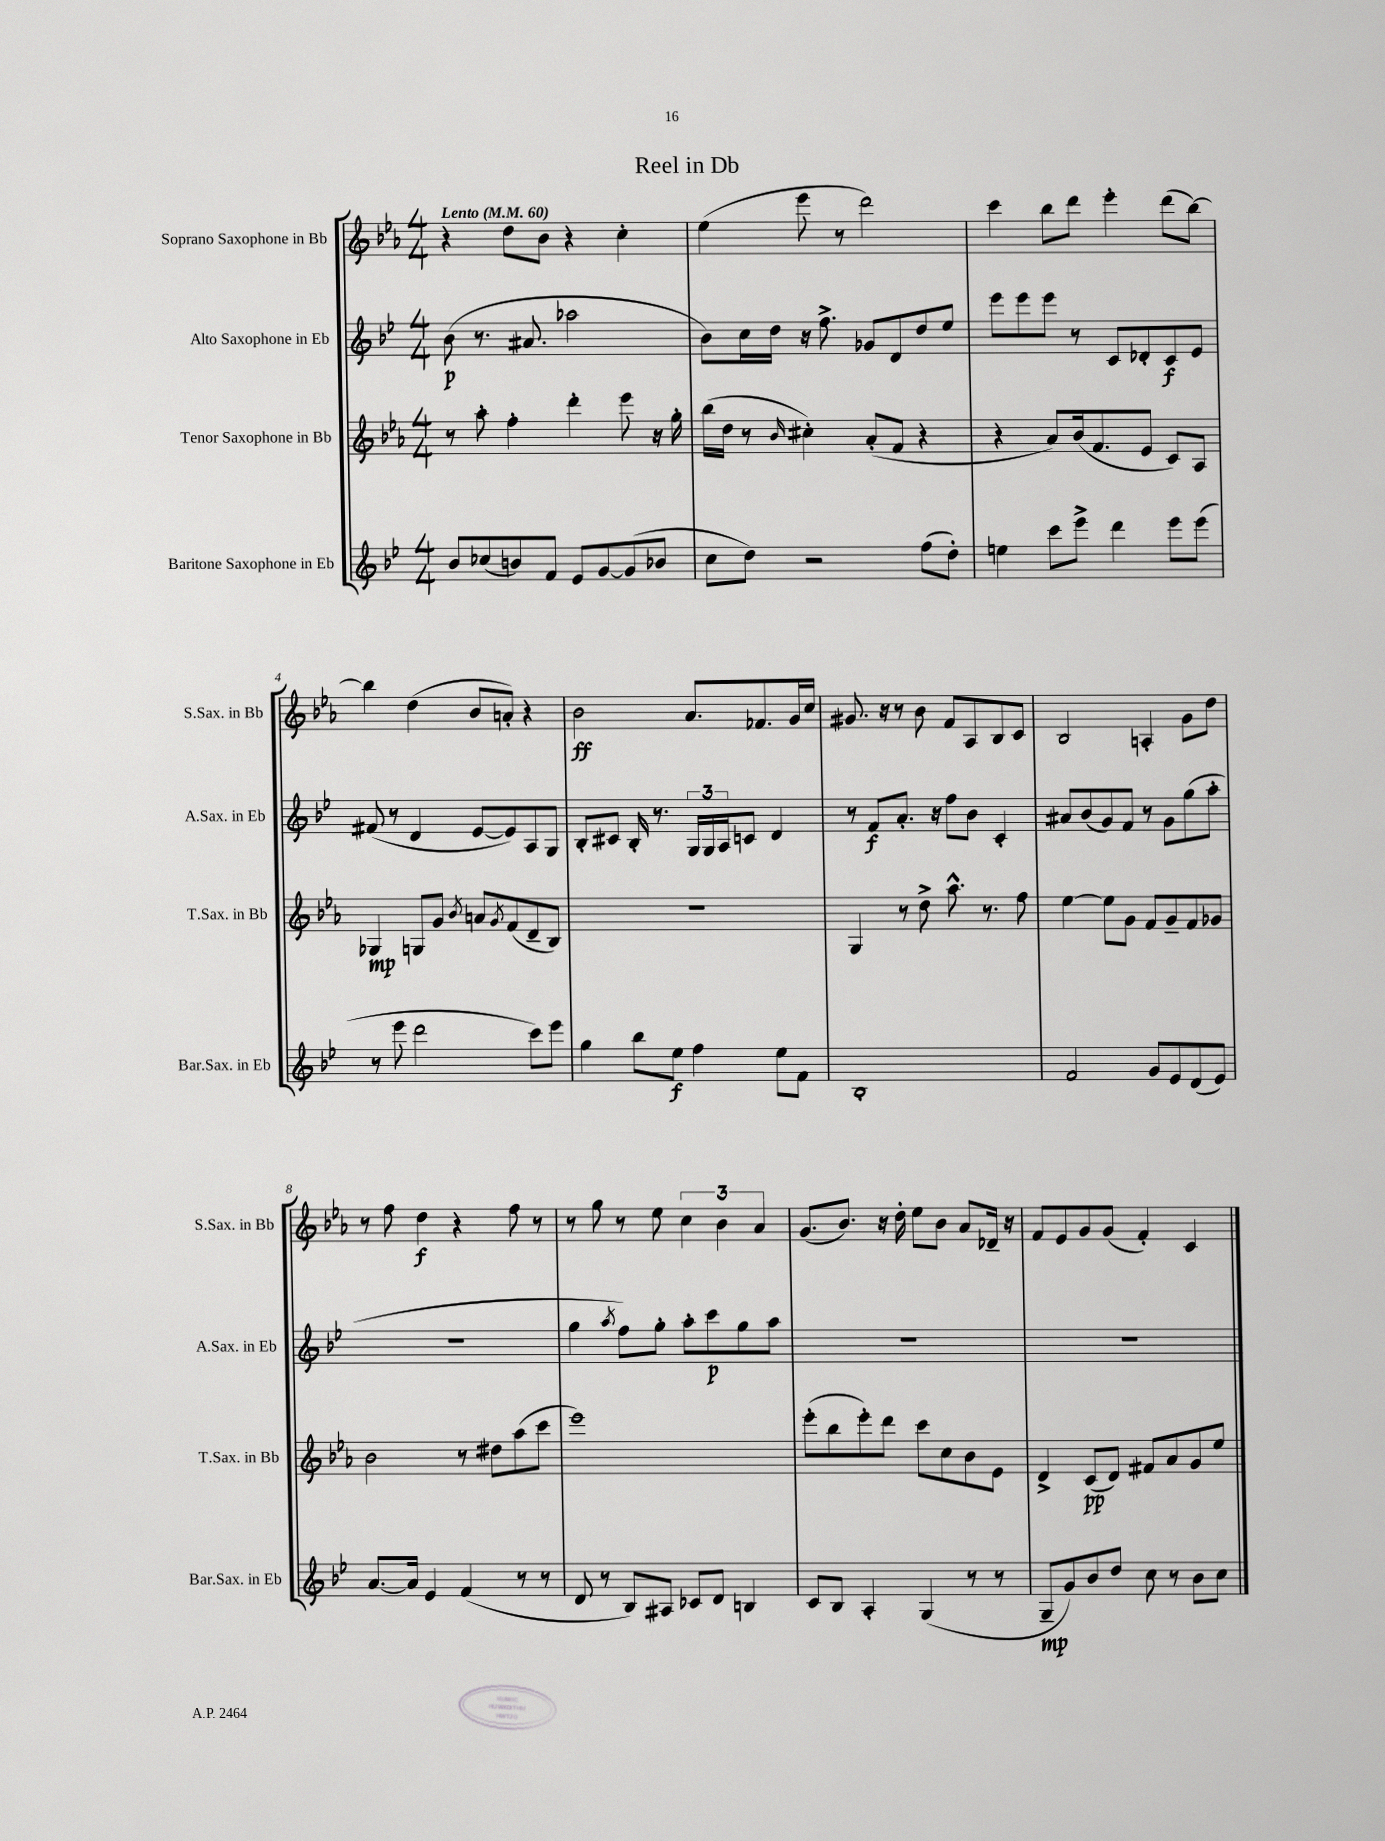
\header { title = "Reel in Db" }
<<
\new StaffGroup <<
\new Staff = "s0" \with { instrumentName = "Soprano Saxophone in Bb" shortInstrumentName = "S.Sax. in Bb" } {
    \clef treble \key ees \major \numericTimeSignature \time 4/4 \tempo "Lento" 4 = 60
    r4 d''8 bes'8 r4 c''4-. |
    ees''4( ees'''8 r8 d'''2) |
    c'''4 bes''8 d'''8 ees'''4-. d'''8( bes''8~) |
    bes''4 d''4( bes'8 a'8-.) r4 |
    bes'2\ff aes'8. fes'8. g'16 c''16 |
    gis'8. r16 r8 bes'8 f'8 aes8 bes8 c'8 |
    bes2 a4-. g'8 d''8 |
    r8 f''8 d''4\f r4 f''8 r8 |
    r8 g''8 r8 ees''8 \tuplet 3/2 { c''4 bes'4 aes'4 } |
    g'8.( bes'8.) r16 d''16-. ees''8 bes'8 aes'8 des'16-- r16 |
    f'8 ees'8 g'8 g'8( f'4-.) c'4 \bar "|." |
}
\new Staff = "s1" \with { instrumentName = "Alto Saxophone in Eb" shortInstrumentName = "A.Sax. in Eb" } {
    \clef treble \key bes \major \numericTimeSignature \time 4/4
    bes'8\p( r8. ais'8. aes''2 |
    bes'8) c''16 d''16 r16 f''8.-> ges'8 d'8 d''8 ees''8 |
    ees'''8 ees'''8 ees'''8 r8 c'8 des'8-. c'8\f ees'8 |
    fis'8( r8 d'4 ees'8~ ees'8) a8 g8 |
    bes8-. cis'8 bes16-. r8. \tuplet 3/2 { g16 g16 a16 } c'8 d'4 |
    r8 f'8\f a'8.-. r16 f''8 bes'8 c'4-. |
    ais'8 bes'8( g'8) f'8 r8 g'8 g''8( a''8-. |
    r1 |
    g''4 \acciaccatura { a''8 } f''8) g''8-. a''8-. c'''8\p g''8 a''8 |
    R1 |
    R1 \bar "|." |
}
\new Staff = "s2" \with { instrumentName = "Tenor Saxophone in Bb" shortInstrumentName = "T.Sax. in Bb" } {
    \clef treble \key ees \major \numericTimeSignature \time 4/4
    r8 aes''8-. f''4-. d'''4-. ees'''8 r16 g''16-. |
    bes''16( d''16 r8 \grace { bes'16 } cis''4-.) aes'8-.( f'8 r4 |
    r4 aes'8) bes'16( f'8. ees'8 c'8) aes8 |
    ges4\mp g8 g'8 \acciaccatura { bes'8 } a'8 \acciaccatura { g'8 } f'8( d'8-- bes8) |
    R1 |
    g4 r8 d''8-> aes''8.-^ r8. f''8 |
    ees''4~ ees''8 g'8 f'8 g'8-- f'8 ges'8 |
    bes'2 r8 dis''8 aes''8( c'''8 |
    ees'''1) |
    ees'''8-.( bes''8 ees'''8-.) d'''8 c'''8 c''8 bes'8 ees'8 |
    d'4-> c'8\pp( d'8) fis'8 aes'8 g'8 ees''8 \bar "|." |
}
\new Staff = "s3" \with { instrumentName = "Baritone Saxophone in Eb" shortInstrumentName = "Bar.Sax. in Eb" } {
    \clef treble \key bes \major \numericTimeSignature \time 4/4
    bes'8 ces''8( b'8) f'8 ees'8 g'8~ g'8( bes'8 |
    c''8 d''8) r2 f''8( d''8-.) |
    e''4 c'''8 ees'''8-> d'''4 ees'''8 ees'''8( |
    r8 ees'''8 d'''2 c'''8) ees'''8 |
    g''4 bes''8 ees''8\f f''4 ees''8 f'8 |
    bes1-. |
    f'2 g'8 ees'8 d'8( ees'8) |
    a'8.~ a'16 ees'4 f'4( r8 r8 |
    d'8 r8 bes8) ais8 ces'8 d'8 b4 |
    c'8 bes8 a4-. g4( r8 r8 |
    g8--\mp g'8) bes'8 d''8 c''8 r8 bes'8 c''8 \bar "|." |
}
>>
>>
